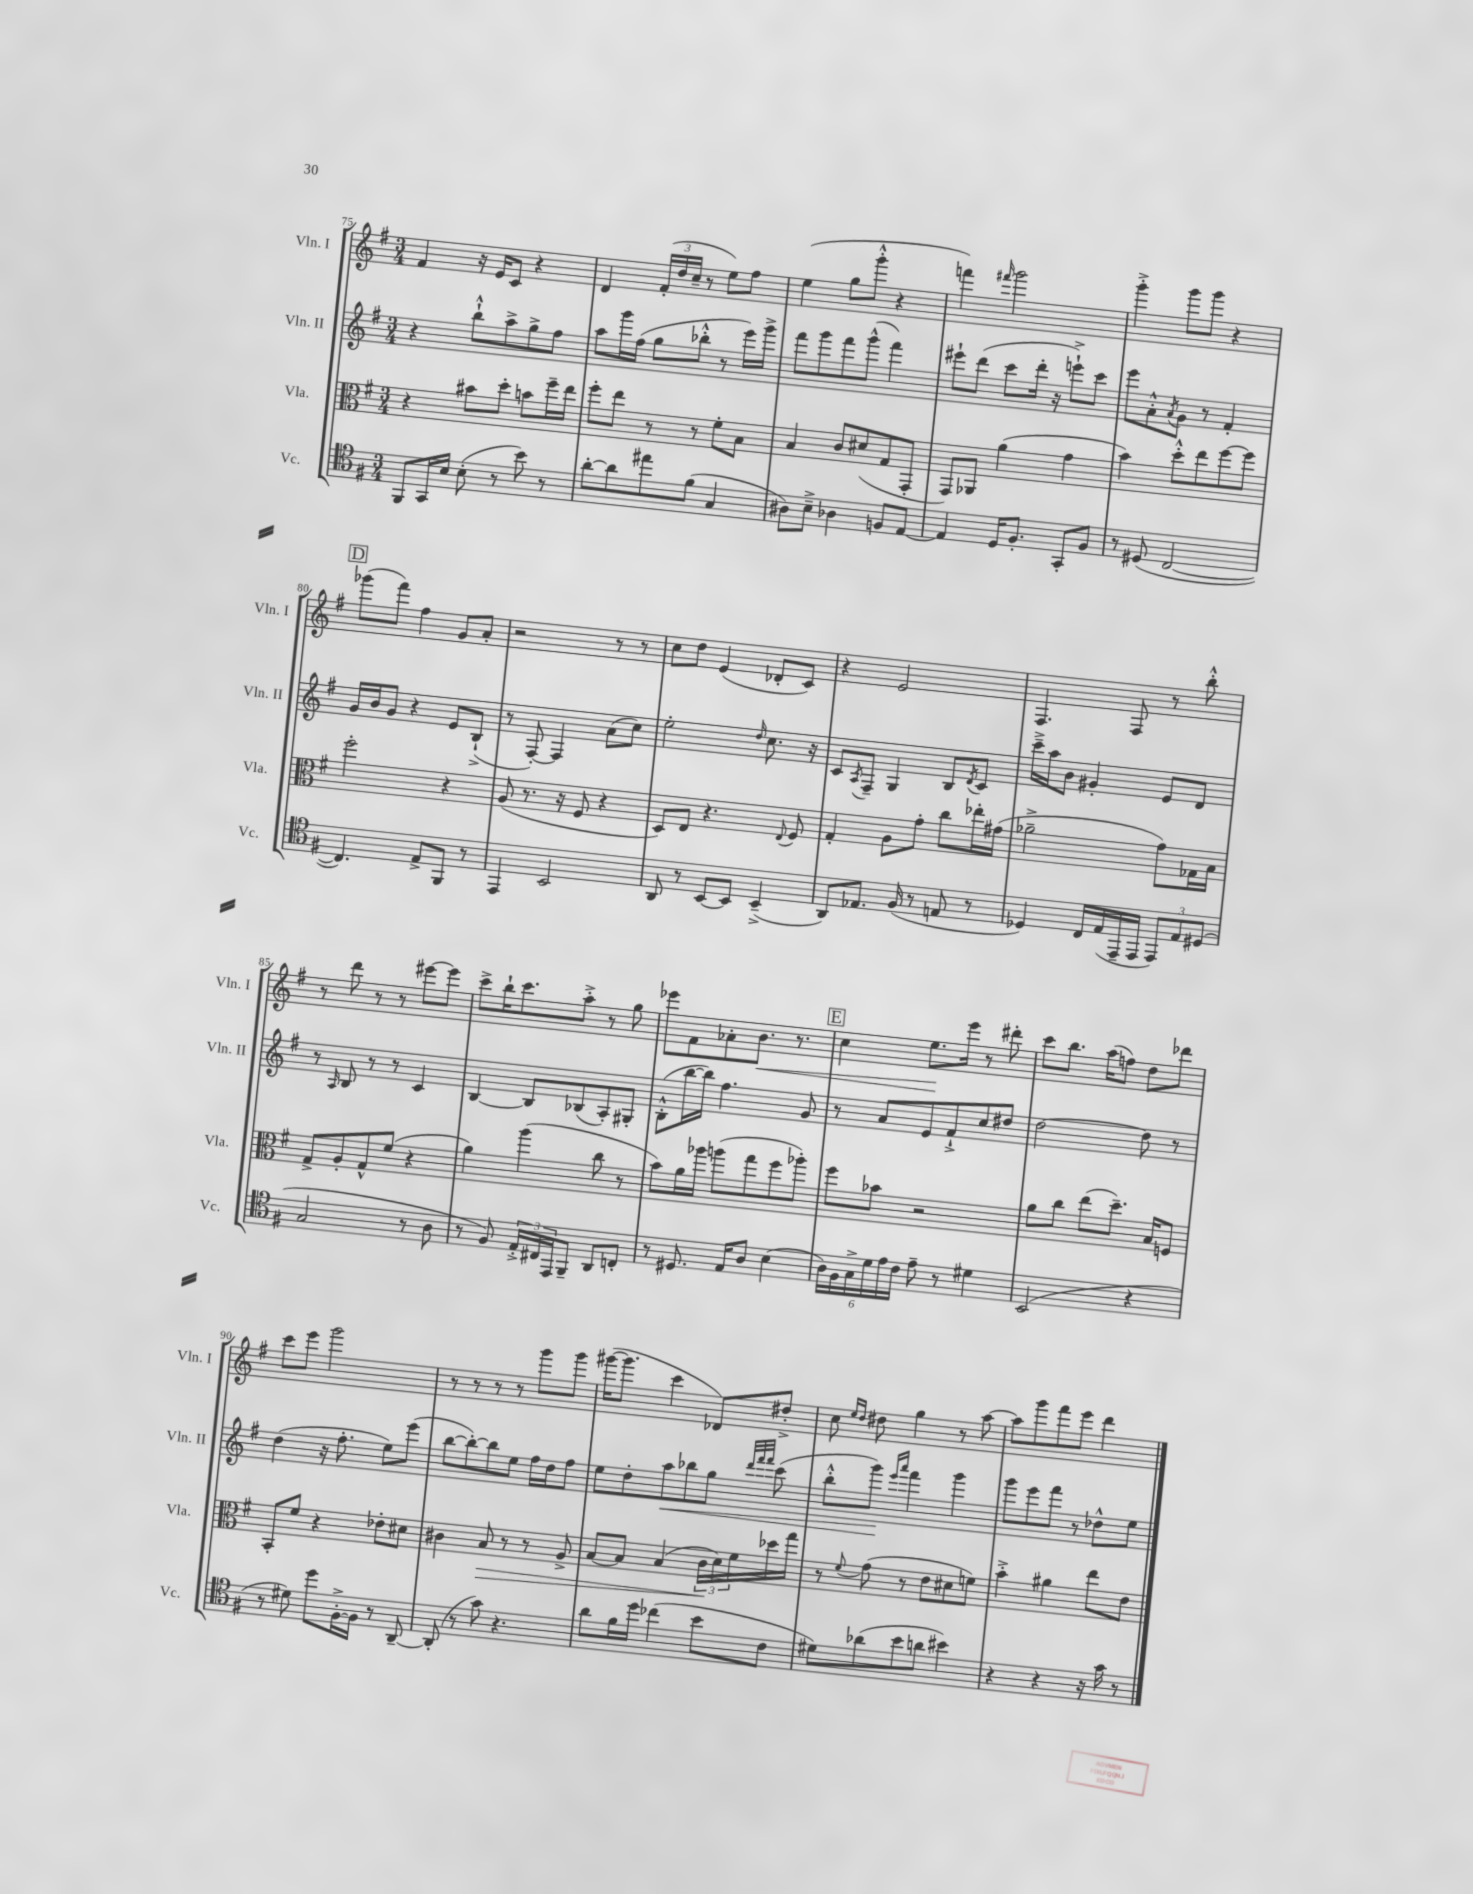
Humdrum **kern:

**kern	**kern	**kern	**kern
*staff4	*staff3	*staff2	*staff1
*clefC4	*clefC3	*clefG2	*clefG2
*k[f#]	*k[f#]	*k[f#]	*k[f#]
*M3/4	*M3/4	*M3/4	*M3/4
8FF#	4r	4r	4f#
16GG	.	.	.
16B	.	.	.
(8B'	8b#	8bb`^^	16r
.	.	.	16e
8r	8dd'	8aa^	8c
8b)	8b	8gg^	4r
8r	16ff#~	8ff#	.
.	16ee	.	.
=	=	=	=
[8a'	8ff#'	8aa	4d
8a]	8ee	16ggg	.
.	.	(16ff#	.
8ee#	8r	8gg	(24f#'
.	.	.	24dd
.	.	.	24cc~
(8f#	8r	8bb-'^^	8r
4G	8f#'	8r	8ee)
.	8B	16eee)	8ff#
.	.	16ggg^	.
=	=	=	=
8A#)	4B	8fff#	(4ee
8B~^	.	8ggg	.
4A-	8c	8fff#	8gg
.	(8d#	(8ggg^^	8ggg'^^
8F	8G	4fff#)	4r
[8E	8GG'	.	.
=	=	=	=
4E]	8GG)	8eee#`	4fff)
.	8AA-	(8ddd	.
.	.	.	16qqfff#
16D	(4a	8ccc	2ggg
8.F#'	.	.	.
.	.	16ddd'	.
.	.	16r	.
8GG'	4g	8eee`^)	.
8F#	.	8ccc	.
=	=	=	=
8r	4b)	8eee	4ggg'^
(8D#	.	8a'^^	.
.	.	8qa	.
[2C	8dd'^^	8g	8ggg
.	8ee	8r	8ggg
.	[8ff#	4f#'	4r
.	8ff#]	.	.
=	=	=	=
4.C])	2ff#'	16g	(8ggg-
.	.	16b	.
.	.	8g	8fff#)
.	.	4r	4ff#
8E^	.	.	.
8FF#	4r	8e	8g
8r	.	(8B`^	8a'
=	=	=	=
4EE	(8A	8r	2r
.	8.r	[8F#')	.
2BB	.	4F#]	.
.	16r	.	.
.	8F#	.	.
.	4r	(8a	8r
.	.	8cc)	8r
=	=	=	=
8AA	8D)	2ee'	8cc
8r	8E	.	8dd
[8BB	4.r	.	(4e
8BB]	.	.	.
.	.	16qqdd	.
(4BB~^	.	8.cc	8d-'
.	8qqE	.	.
.	8F#	.	8c)
.	.	16r	.
=	=	=	=
8AA)	4G'	8c	4r
.	.	8qA	.
8.E-	.	8F#~	.
.	8A	4G	2e
(16F#	.	.	.
8r	8g'	.	.
8E	8cc	8B	.
.	.	8qd	.
8r	16ee-'	8c	.
.	(16g#	.	.
=	=	=	=
4D-)	2a-~^	16ccc~^	4.F#
.	.	16aa	.
.	.	8b	.
16C	.	4g#'	.
(16E	.	.	.
16EE~	.	.	8F#
16EE	.	.	.
12EE)	8g)	8e	8r
12E	.	.	.
.	16G-	8d	8bb'^^
(12D#	.	.	.
.	16B	.	.
=	=	=	=
2G	8G^	8r	8r
.	.	16qqA	.
.	8A'	8B	8ddd
.	8G^^	8r	8r
.	(8f#	8r	8r
8r	4r	4c	[8eee#
8A	.	.	8eee#]
=	=	=	=
8r	4a)	[4B	8ccc^
8F#)	.	.	16bb`
.	.	.	8.ccc
24E'^	(4aa	8B]	.
24C#	.	.	.
24EE	.	.	.
8FF#~	.	(8B-	8aa'^
8AA	8cc	8A')	8r
8C'	8r	8G#'	8gg
=	=	=	=
8r	8b)	(8B'^^	8eee-
8.D#	16a	[16bb	8f#
.	16aa-	16bb])	.
.	(8aa	4.ff#	8a-'
16E	.	.	.
8A	8gg	.	8.b
(4B	8ff#	.	.
.	.	.	8.r
.	8aa-')	8g	.
=	=	=	=
24A)	8ff#	8r	4cc
24F#	.	.	.
24G^	.	.	.
24d	8b-	8a	.
24e	.	.	.
24c	.	.	.
8e~	2r	8e	8.ee
8r	.	8f#`^	.
.	.	.	16eee
4d#	.	8cc	8r
.	.	8dd#	8ddd#'
=	=	=	=
(2BB	8a	[2dd	8ccc
.	8cc	.	8.bb
.	(8ee	.	.
.	.	.	(16aa
.	8.dd~)	.	8ff)
4r	.	8dd]	8dd
.	16B	.	.
.	8F	8r	8ddd-
=	=	=	=
8r	8BB'	(4dd	8ccc
8d#)	8f#	.	8eee
8dd	4r	16r	2ggg
.	.	8.ff#'	.
[16F#'^	.	.	.
16F#]	.	.	.
8r	8e-'	8ee)	.
[8AA~	8d#	(8eee	.
=	=	=	=
(8AA']	4c#	[8bb	8r
8r	.	8bb'_)	8r
8g)	8B	8bb]	8r
4.r	8r	8ee	8r
.	8r	16ff#	8ggg
.	.	16dd	.
.	8A^	8ff#	8ggg
=	=	=	=
8a	[8B	8ee	([16ggg#
.	.	.	8.ggg#]
16f#	8B]	8dd'	.
16dd	.	.	.
(4cc-	(4B	8aa	4ccc
.	.	8bb-	.
8b	24c	8gg	8d-)
.	24d)	.	.
.	24f#	.	.
.	.	32qqddd	.
.	.	32qqfff#	.
.	.	32qqfff#	.
8c	16dd-	(8ccc	8dd#'^
.	16gg	.	.
=	=	=	=
8d#)	8r	8bb'^^	8cc
.	.	.	16qqee
.	8qqf#	.	16qqdd
(8a-	(8g	8ggg)	8dd#
.	.	16qqeee	.
.	.	16qqaaa	.
8b	8r	4fff#	4gg
8a	8e	.	.
4b#)	8d#	4ggg	8r
.	8f)	.	[8aa
=	=	=	=
4r	4b'^	8ggg	8aa]
.	.	8eee	8ggg
4r	4a#	8fff#	8fff#
.	.	8r	8eee
16r	8ee	8dd-^^	4ddd
16g	.	.	.
8r	8e	8ee	.
==	==	==	==
*-	*-	*-	*-
